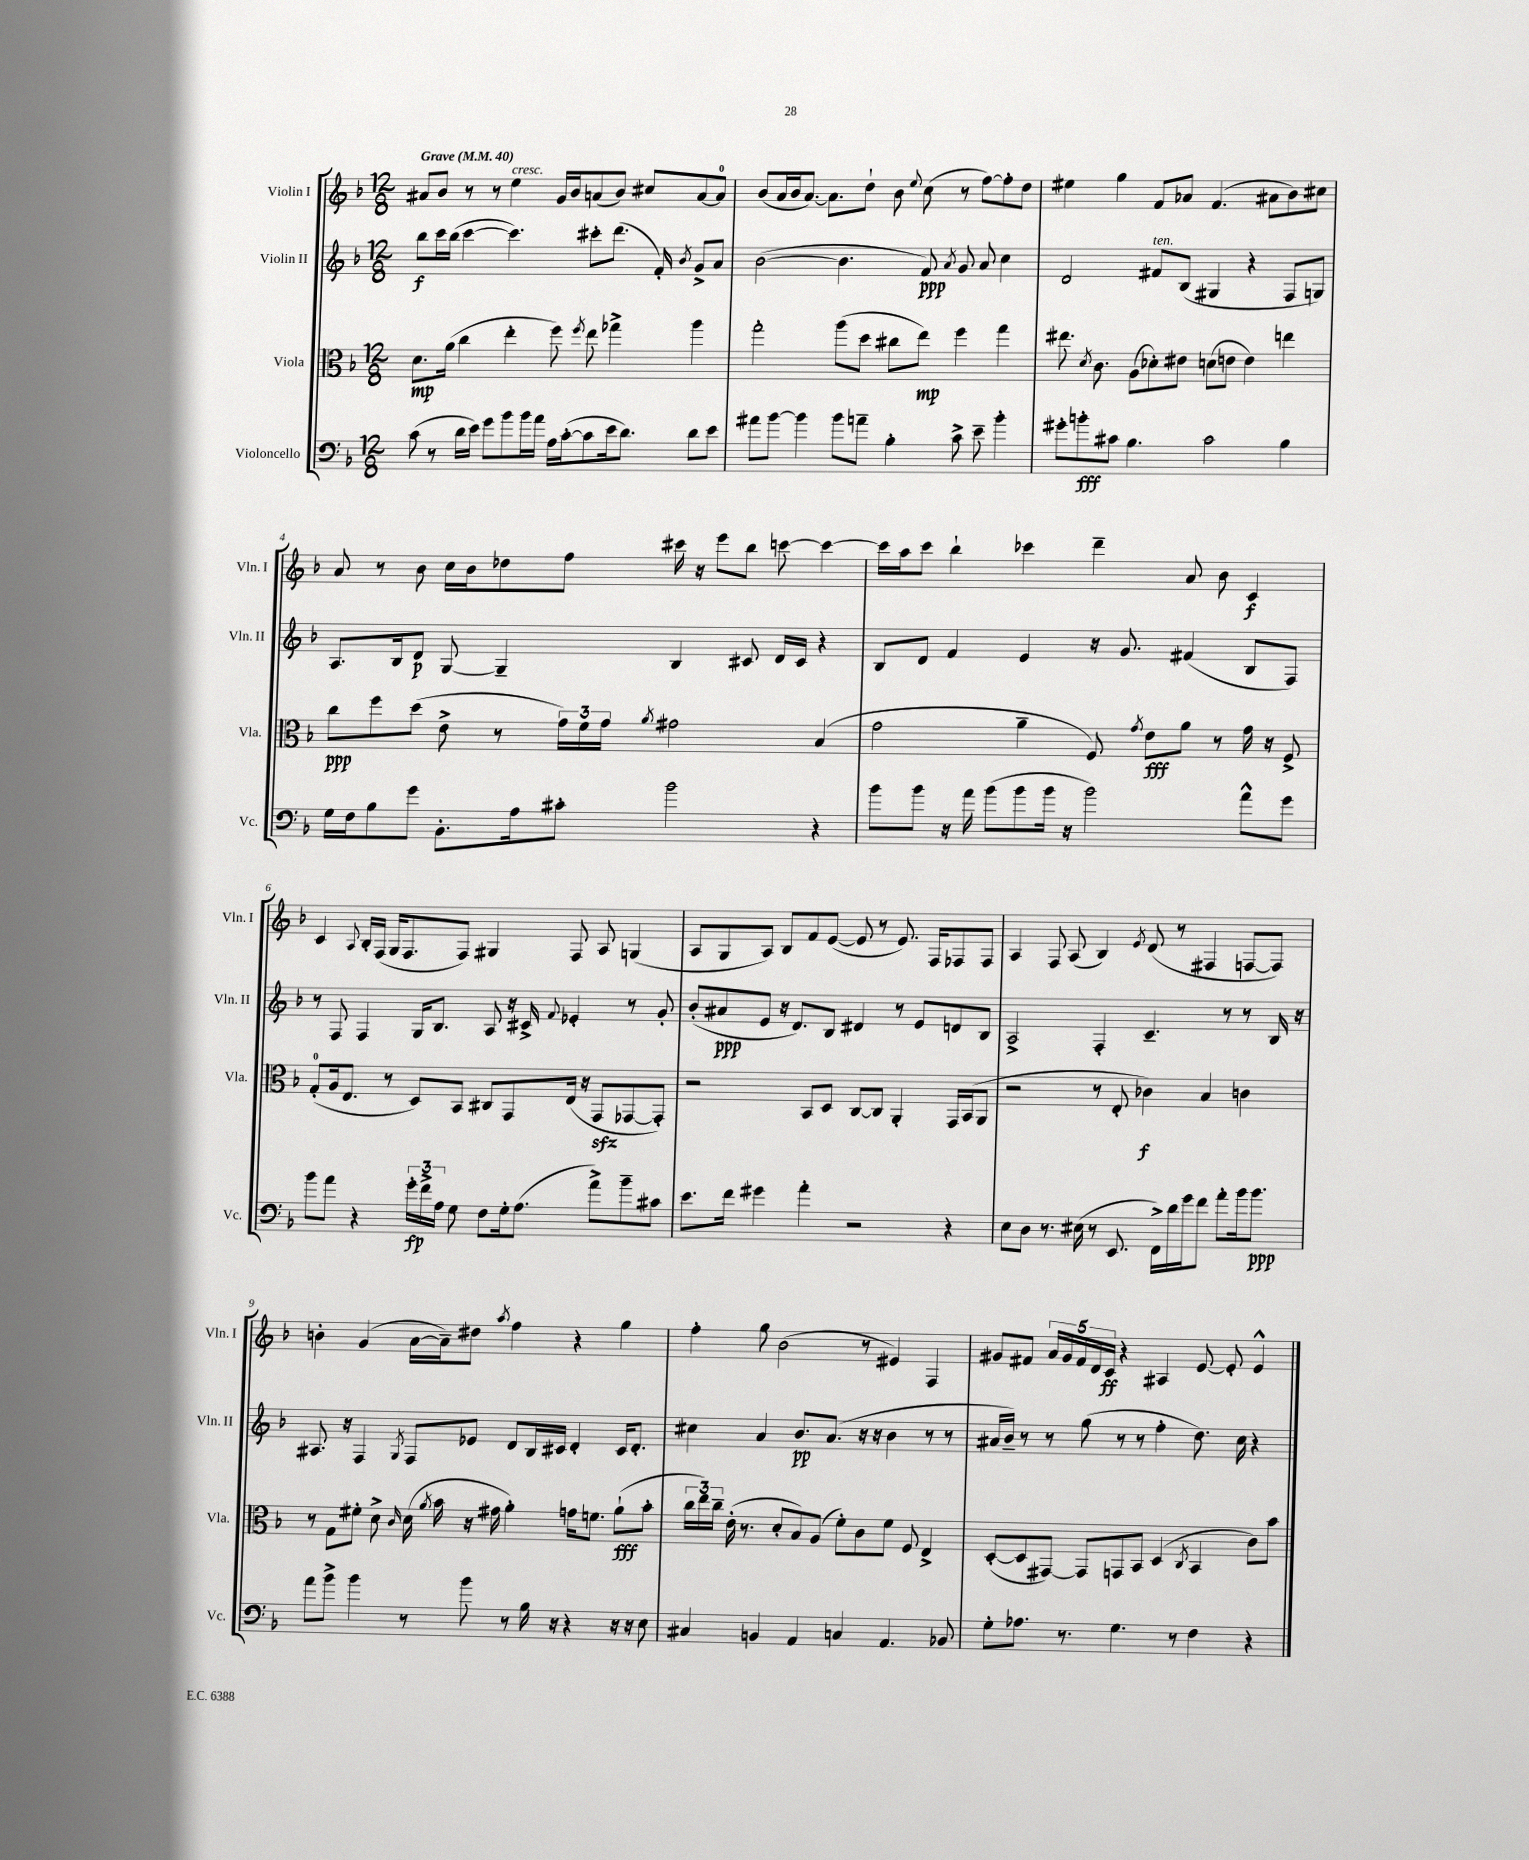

**kern	**kern	**kern	**kern
*staff4	*staff3	*staff2	*staff1
*clefF4	*clefC3	*clefG2	*clefG2
*k[b-]	*k[b-]	*k[b-]	*k[b-]
*M12/8	*M12/8	*M12/8	*M12/8
*MM40	*MM40	*MM40	*MM40
(8c\	8.d\L	8bb-\L	8a#/L
8r	.	16ccc\L	8b-/J
.	(16a\Jk	(16bb-\JJ	.
16d\LL	4cc\	[4ccc\	8r
16e\JJ)	.	.	.
8g\L	.	.	8r
8b-\	4ee'\	4.ccc\])	4ee\
16b-\L	.	.	.
16a\JJ	.	.	.
16A\LL	8ff\)	.	16g/LL
([16c'\J	.	.	16b-/J
.	8qff/	.	.
8c\]	8ee\	8ccc#'\L	(8a/
16e\k	4gg-^\	(8.ddd\J	8b-/J)
8.d\J)	.	.	.
.	.	.	8cc#/L
.	.	16f'/)	.
.	.	8qb-/	.
8d\L	4aa\	8g^/L	[8a/
8e\J	.	8a/J	8a/]J
=	=	=	=
8a#\L	2gg'\	([2b-\	(8b-/L
[8b-\J	.	.	16a/L
.	.	.	16b-/J
4b-\]	.	.	[8.a/J)
.	.	.	8.a\]L
8b-\L	(8aa\L	4.b-\]	.
8a~\J	8dd\J	.	8dd`\J
4B-'\	8cc#\L	.	8b-\
.	.	.	8qqee/
.	8ee\J)	8f/)	(8cc\
.	.	8qa/	.
8c^\	4ff\	8g/	8r
8e~\	.	8a/	[8ff\L)
4b-'\	4gg\	4cc\	8ff'\]
.	.	.	8dd\J
=	=	=	=
8g#'\L	8.ee#\	2d/	4ee#\
8b'\	.	.	.
.	8qd/	.	.
.	8.c\	.	.
8c#\J	.	.	4gg\
4.B-\	(8A\L	.	.
.	8d-'\)	8f#/L	8f/L
.	8e#\J	(8B-/J	8a-/J
2c#\	(8d\L	4G#/	(4.f/
.	8e\J	.	.
.	4e\)	4r	.
.	.	.	8a#\L
4B-\	4ee\	8F/L	8b-\)
.	.	8G/J)	8cc#\J
=	=	=	=
16G\LL	8cc\L	8.A/L	8a/
16F\J	.	.	.
8B-\	8ff\	.	8r
.	.	16B-/k	.
8g\J	(8dd\J	8d/J	8b-\
8.BB-'\L	8e^\	[8G/	16cc\LL
.	.	.	16b-\J
.	8r	4G~/]	8dd-\
16A\k	.	.	.
8c#'\J	24g\LL)	.	8ff\J
.	24f\	.	.
.	24g\JJ	.	.
.	8qa/	.	.
2b-\	2g#\	4B-/	16ccc#\
.	.	.	16r
.	.	.	8eee\L
.	.	8c#/	8bb-\J
.	.	16d/LL	[8ccc\
.	.	16c#/JJ	.
4r	(4B-/	4r	4ccc\_
=	=	=	=
8b-\L	2g\	8B-/L	16ccc\]LL
.	.	.	16aa\J
8b-\J	.	8d/J	8ccc\J
16r	.	4f/	4bb-`\
16a\	.	.	.
(8b-\L	.	.	.
8b-\	4a~\	4e/	4ccc-\
16b-\Jk	.	.	.
16r	.	.	.
2b-\)	8F/)	16r	4ddd~\
.	.	8.g/	.
.	8qg/	.	.
.	8e\L	.	.
.	8a\J	(4f#/	8a/
.	8r	.	8b-\
8a^^\L	16g\	8B-/L	4c/
.	16r	.	.
8g\J	8F^/	8F/J)	.
=	=	=	=
8b-\L	(8G'/L	8r	4c/
8a\J	16A/k	8F/	.
.	8.E/J	.	.
.	.	.	8qqA/
4r	.	4F/	16B-'/LL
.	.	.	(16F/JJ
.	8r	.	16G/LK
.	.	.	8.F/
24g'\LL	8D/L)	16G/LK	.
24f^\	.	.	.
.	.	8.B-/J	.
24A\JJ	.	.	.
8G\	8BB-/J	.	8F/J)
8F\L	8C#/L	8A/	4G#/
16G'\k	8GG/	16r	.
(8.A\J	.	16c#^/	.
.	.	8qqf/	.
.	(16E/Jk	4e-'/	8F/
.	16r	.	.
8a^\L)	8GG/L	.	8A/
8b-~\	[8GG-/	8r	(4G/
8c#\J	8GG-'/]J)	8g'/	.
=	=	=	=
8.e\L	2r	(8b-'/L	8A/L
.	.	8a#/	8G/
16f\Jk	.	.	.
4g#\	.	8e/J	8A/J)
.	.	16r	8B-/L
.	.	8.d/L)	.
4a'\	8BB-/L	.	8f/
.	8D/J	8B-/J	([8e/J
2r	[8C/L	4d#/	8e/]
.	8C/]J	.	8r
.	4AA'/	8r	8.e/)
.	.	8e/L	.
.	.	.	16F/LK
4r	16GG/LL	8d/	8F-/
.	(16BB-/J	.	.
.	8AA/J	8B-/J	8F-/J
=	=	=	=
8E\L	2r	2A^/	4A/
8D\J	.	.	.
8.r	.	.	8F/
.	.	.	(8A/
(16E#\	.	.	.
8r	8r	4F'/	4B-/)
8.EE/	8E'/	.	.
.	.	.	8qe/
.	4c-\)	4.c~/	(8d/
16FF^\LL)	.	.	.
16d\	.	.	8r
16g\J	.	.	.
8f\J	4B-/	.	4F#/
8a'\L	.	8r	.
16b-\k	4c\	8r	[8F/L
8.b-\J	.	.	.
.	.	16B-/	8F/]J)
.	.	16r	.
=	=	=	=
8a\L	8r	8.A#/	4b'\
8b-^\J	8G\L	.	.
.	.	16r	.
4b-\	8f#'\J	4F/	(4g/
.	8d^\	.	.
.	16qqc/	8qG/	.
8r	(16d\	8F/L	[16a\LL
.	8qa/	.	.
.	16b-\	.	16a~\]J)
8b-\	16r	8e-/J	8dd#\J
.	16g#\	.	.
.	.	.	8qaa/
8r	4a'\)	8d/L	4ff\
16B-\	.	16B-/L	.
16r	.	16c#/JJ	.
4r	16g\LK	4d'/	4r
.	8.f\J	.	.
16r	(8a`\L	16c#/LK	4gg\
16r	.	8.d'/J	.
8E\	8b-'\J	.	.
=	=	=	=
4C#/	24cc\LL	4cc#\	4ff'\
.	24ee\)	.	.
.	24cc~\JJ	.	.
.	(16e'\	.	.
.	8.r	.	.
4BB/	.	4a/	8gg\
.	8d'/L	.	(2b-\
4AA/	8B-/)	8.b-/L	.
.	(8A/J	.	.
.	.	(8.a/J	.
4C/	8f'\L)	.	.
.	8c\	16r	8r
.	.	16r	.
4.AA/	8f\J	4b-\	4e#/)
.	8F/	.	.
.	4E^/	8r	4F/
8BB-/	.	8r	.
=	=	=	=
8G'\L	([8D'/L	16a#/LL	8g#/L
.	.	16b-~/JJ)	.
8.A-\J	8D/]	8r	8f#/J
.	[8GG#/J)	8r	20a/LL
.	.	.	20g#/
8.r	.	.	.
.	.	.	20f#/
.	8GG#/]L	(8gg\	.
.	.	.	20d/
.	.	.	20c/JJ
4.G\	8GG/	8r	4r
.	8BB-/J	8r	.
.	(4D/	4ff'\	4A#/
8r	.	.	.
.	8qC/	.	.
4F\	4BB-/	8.dd\)	[8e/
.	.	.	8e'/]
.	.	16cc\	.
4r	8c\L)	4r	4e^^/
.	8b-\J	.	.
==	==	==	==
*-	*-	*-	*-
